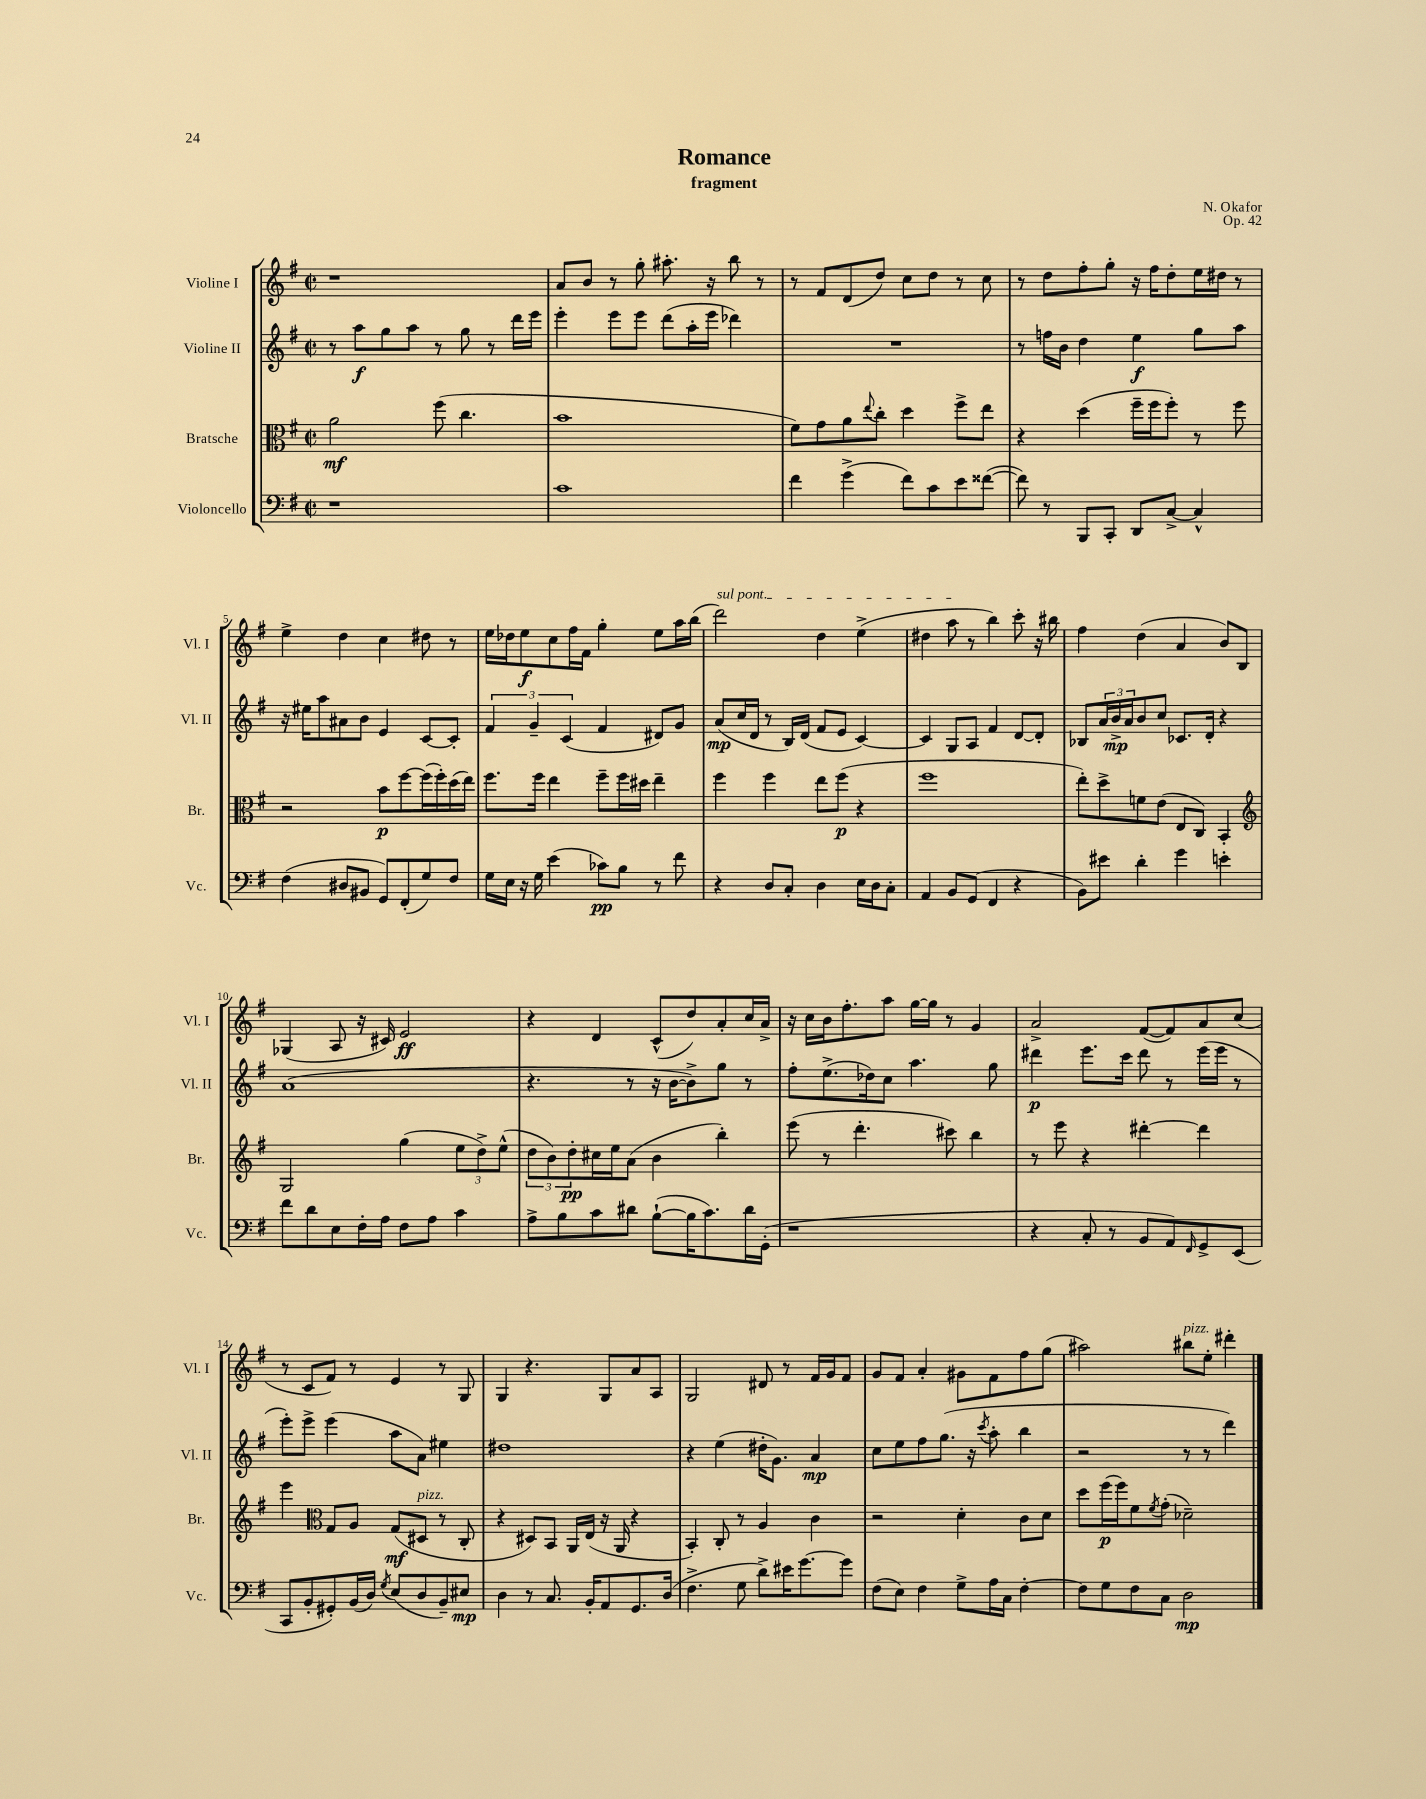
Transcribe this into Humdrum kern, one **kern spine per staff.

**kern	**kern	**kern	**kern
*staff4	*staff3	*staff2	*staff1
*clefF4	*clefC3	*clefG2	*clefG2
*k[f#]	*k[f#]	*k[f#]	*k[f#]
*M2/2	*M2/2	*M2/2	*M2/2
*met(c|)	*met(c|)	*met(c|)	*met(c|)
1r	2a\	8r	1r
.	.	8aa\L	.
.	.	8gg\	.
.	.	8aa\J	.
.	(8ff#\	8r	.
.	4.cc\	8gg\	.
.	.	8r	.
.	.	16ddd\LL	.
.	.	16eee\JJ	.
=	=	=	=
1c	1b	4eee'\	8a/L
.	.	.	8b/J
.	.	8eee\L	8r
.	.	8eee\J	8gg'\
.	.	(8ddd\L	8.aa#'\
.	.	16aa'\L	.
.	.	16eee\JJ	16r
.	.	4ddd-\)	8bb\
.	.	.	8r
=	=	=	=
4f#\	8f#\L)	1r	8r
.	8g\	.	8f#/L
(4g^\	8a\	.	(8d/
.	8qqee/	.	.
.	8cc'\J	.	8dd/J)
8f#\L)	4dd\	.	8cc\L
8c\	.	.	8dd\J
8e\	8ff#^\L	.	8r
([8f##\J	8ee\J	.	8cc\
=	=	=	=
8f##\])	4r	8r	8r
8r	.	16ff\LL	8dd\L
.	.	16b\JJ	.
8BBB/L	(4dd\	4dd\	8ff#'\
8CC'/J	.	.	8gg'\J
8DD/L	16ff#~\LL	4ee\	16r
.	16ff#\J	.	16ff#\LK
[8C^/J	8ff#'\J)	.	8dd'\
4C^^/]	8r	8gg\L	16ee\L
.	.	.	16dd#\JJ
.	8ff#\	8aa\J	8r
=	=	=	=
(4F#\	2r	16r	4ee^\
.	.	16ee#\LK	.
.	.	8aa\	.
8D#/L	.	8a#\	4dd\
8BB#/J	.	8b\J	.
8GG/L)	8b\L	4e/	4cc\
(8FF#'/	[8ff#\	.	.
8G/)	(16ff#\]L	[8c/L	8dd#\
.	16ff#'\)	.	.
8F#/J	(16dd\	8c'/]J	8r
.	16ee\JJ)	.	.
=	=	=	=
16G\LL	8.ff#\L	6f#/	16ee\LL
16E\JJ	.	.	16dd-\J
16r	.	.	8ee\
.	.	6g~/	.
16G\	16ff#\Jk	.	.
(4e\	4ee\	.	8cc\
.	.	(6c/	.
.	.	.	16ff#\L
.	.	.	16f#\JJ
8c-\L)	8ff#~\L	4f#/	4gg'\
8B\J	16ff#\L	.	.
.	16dd#\JJ	.	.
8r	4ee~\	8d#/L)	8ee\L
8f#\	.	8g/J	16aa\L
.	.	.	(16bb\JJ
=	=	=	=
4r	4ff#\	(8a/L	2ddd\)
.	.	16cc/L	.
.	.	16d/JJ	.
8D/L	4ff#\	8r	.
8C'/J	.	16B/LL)	.
.	.	(16d/JJ	.
4D\	8ee\L	8f#/L	4dd\
.	(8ff#\J	8e/J	.
16E\LL	4r	[4c/)	(4ee^\
16D\J	.	.	.
8C'\J	.	.	.
=	=	=	=
4AA/	1ff#	4c/]	4dd#\
8BB/L	.	8G/L	8aa\
(8GG/J	.	8A/J	8r
4FF#/	.	4f#/	4bb\)
4r	.	[8d/L	8ccc'\
.	.	8d'/]J	16r
.	.	.	16bb#\
=	=	=	=
8BB\L)	8ee'\L)	8B-/L	4ff#\
8e#\J	8dd^\	24a/L	.
.	.	24b^/	.
.	.	24a/J	.
4d'\	8f\	8b/	(4dd\
.	(8e\J	8cc/J	.
4g\	8E/L	8.c-/L	4a/
.	8C/J)	.	.
.	.	16d'/Jk	.
4e'\	4BB'/	4r	8b/L)
.	.	.	8B/J
=	=	=	=
*	*clefG2	*	*
8f#\L	2G/	(1a	(4G-/
8d\	.	.	.
8E\	.	.	8A/
16F#'\L	.	.	16r
16A\JJ	.	.	16c#/)
8F#\L	(4gg\	.	2e/
8A\J	.	.	.
4c\	12ee\L	.	.
.	12dd^\)	.	.
.	(12ee^^\J	.	.
=	=	=	=
8A^\L	12dd\L	4.r	4r
.	12b\)	.	.
8B\	.	.	.
.	12dd'\	.	.
8c\	16cc#\L	.	4d/
.	16ee\J	.	.
8d#\J	(8a\J	8r	.
([8B`\L	4b\	16r	(8c^^/L
.	.	[16b\LK	.
16B\]K	.	8b^\])	8dd/)
8.c\)	.	.	.
.	4bb'\)	8gg\J	8a'/
16d#\L	.	8r	16cc/L
(16GG'\JJ	.	.	16a^/JJ
=	=	=	=
1r	(8eee\	8ff#'\L	16r
.	.	.	16cc\LL
.	8r	(8.ee^\	16b\J
.	.	.	8.ff#'\
.	4.ddd'\	.	.
.	.	16dd-\k)	.
.	.	8cc\J	8aa\J
.	.	4.aa\	[16gg\LL
.	.	.	16gg\]JJ
.	8ccc#\)	.	8r
.	4bb\	.	4g/
.	.	8gg\	.
=	=	=	=
4r	8r	4ddd#\	2a^/
.	8eee\	.	.
8C'/	4r	8.eee\L	.
8r	.	.	.
.	.	16ccc\Jk	.
8BB/L	[4ddd#'\	8ddd#\	([8f#/L
8AA/)	.	8r	8f#/])
16qqFF#/	.	.	.
8GG^/	4ddd#\]	(16eee\LL	8a/
.	.	16eee\JJ	.
(8EE/J	.	8r	(8cc/J
=	=	=	=
8CC/L	4eee\	8eee'\L)	8r
8BB'/	.	8eee^\J	8c/L
*	*clefC3	*	*
8GG#'/)	8G/L	(4eee\	8f#/J)
(16BB/L	8A/J	.	8r
16D/JJ)	.	.	.
8qG/	.	.	.
(8E/L	(8G/L	8aa\L	4e/
8D/	8D#/J	8a\J)	.
8BB~/)	8r	4ee#\	8r
8E#/J	8C'/	.	8G/
=	=	=	=
4D\	4r	1dd#	4G/
8r	8D#/L)	.	4.r
8.C/	8BB/J	.	.
.	16AA/LL	.	.
16BB'/LK	(16E/JJ	.	.
8AA/	16r	.	8G/L
.	16AA/	.	.
8.GG/	4r	.	8a/
.	.	.	8A/J
(16D/Jk	.	.	.
=	=	=	=
4.F#^\	4BB'/)	4r	2G/
.	8C'/	(4ee\	.
8G\	8r	.	.
8d^\L)	4A/	16dd#'\LK	8d#/
.	.	8.g\J)	.
16e#\K	.	.	8r
[8.g\	.	.	.
.	4c\	4a/	16f#/LL
.	.	.	16g/J
8g\]J	.	.	8f#/J
=	=	=	=
(8F#\L	2r	8cc\L	8g/L
8E\J)	.	8ee\	8f#/J
4F#\	.	8ff#\	4a'/
.	.	(8.gg\J	.
8G^\L	4d'\	.	8g#\L
.	.	16r	.
.	.	8qccc/	.
16A\L	.	8aa'\	8f#\
16C\JJ	.	.	.
[4F#'\	8c\L	4bb\	8ff#\
.	8d\J	.	(8gg\J
=	=	=	=
8F#\]L	8dd\L	2r	2aa#\)
8G\	(16ff#\L	.	.
.	16ff#\J)	.	.
8F#\	8f#\	.	.
.	8qf#/	.	.
8C\J	(8g'\J	.	.
2D\	2d-~\)	8r	8bb#\L
.	.	8r	8ee'\J
.	.	4ddd\)	4ddd#'\
==	==	==	==
*-	*-	*-	*-
